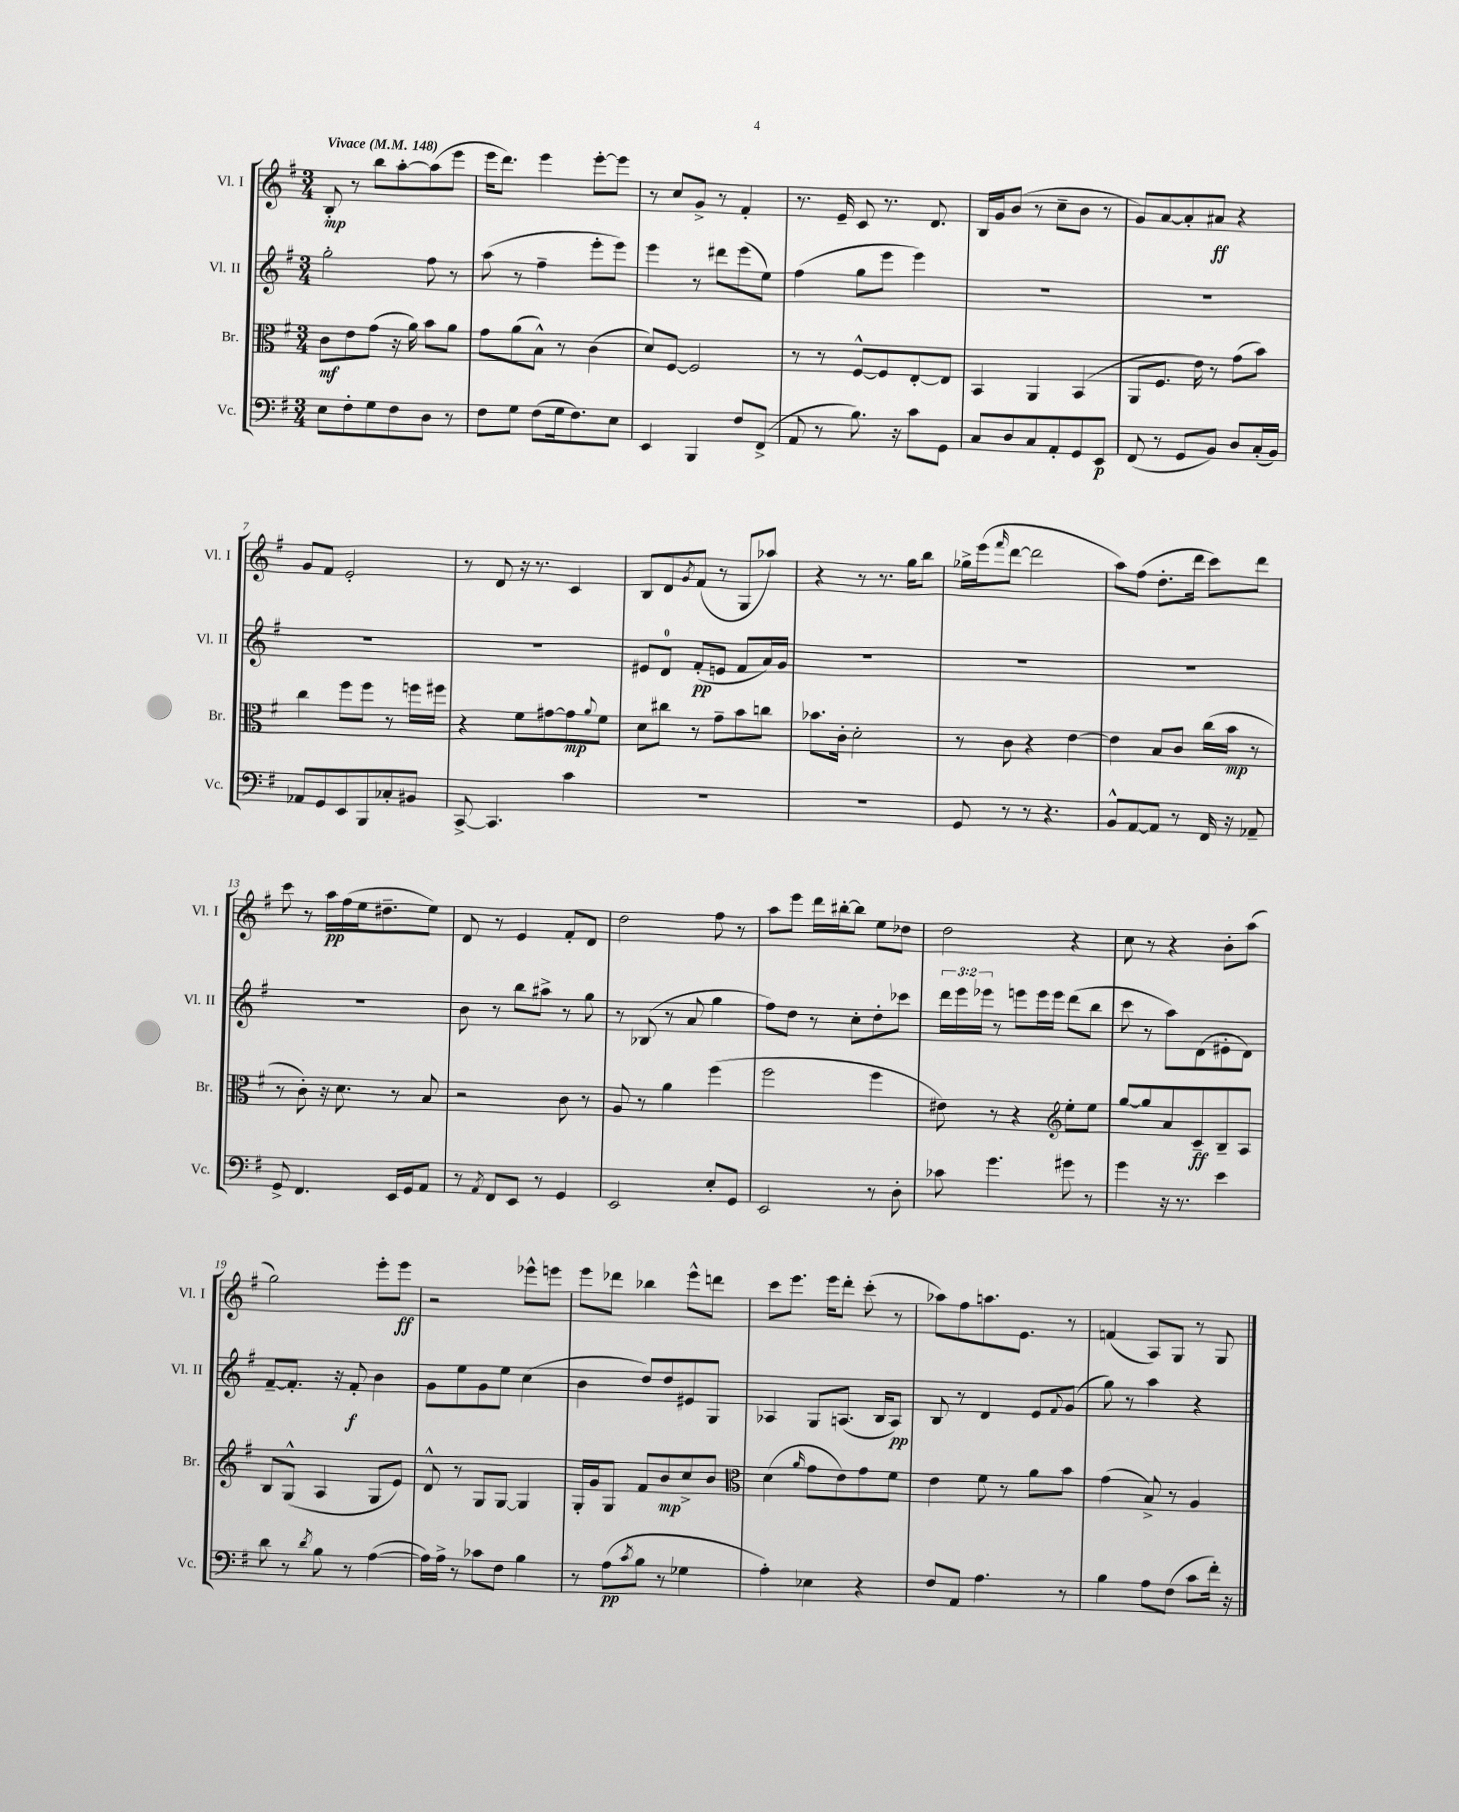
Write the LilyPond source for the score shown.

<<
\new StaffGroup <<
\new Staff = "s0" \with { instrumentName = "Vl. I" shortInstrumentName = "Vl. I" } {
    \clef treble \key g \major \numericTimeSignature \time 3/4 \tempo "Vivace" 4 = 148
    b8-.\mp r8 b''8 a''8~-. a''8( e'''8 |
    e'''16 d'''8.) e'''4 e'''8~-. e'''8 |
    r8 c''8 g'8-> r8 fis'4-. |
    r8. e'16-- c'8 r8. d'8. |
    b16 g'16 b'8( r8 c''8-- b'8 r8 |
    g'8) a'8~ a'8-. ais'8\ff r4 |
    g'8 fis'8 e'2-. |
    r8 d'8 r16 r8. c'4 |
    b8 d'8 \acciaccatura { g'8 } fis'8( r8 g8 aes''8) |
    r4 r8 r8. g''16 b''8 |
    ges''16-> e'''16( \grace { fis'''16 } d'''8~ d'''2 |
    a''8) fis''8( d''8.-. d'''16 c'''8) d'''8 |
    c'''8 r8 a''16\pp fis''16( e''16 dis''8.-- e''8) |
    d'8 r8 e'4 fis'8-. d'8 |
    d''2 fis''8 r8 |
    a''8 e'''8 d'''16 bis''16~-. bis''8 e''8 des''8 |
    d''2 r4 |
    c''8 r8 r4 b'8-. a''8( |
    g''2) e'''8-. e'''8\ff |
    r2 ees'''8-^ e'''8 |
    e'''8 des'''8 bes''4 e'''8-^ d'''8 |
    c'''8 e'''8. e'''16 d'''8-. c'''8-.( r8 |
    aes''8) fis''8 a''8. e'8. r8 |
    f'4( a8) g8 r8 g8 \bar "|." |
}
\new Staff = "s1" \with { instrumentName = "Vl. II" shortInstrumentName = "Vl. II" } {
    \clef treble \key g \major \numericTimeSignature \time 3/4 \override Staff.TupletNumber.text = #tuplet-number::calc-fraction-text
    g''2-. fis''8 r8 |
    a''8( r8 fis''4-- e'''8-. e'''8) |
    e'''4 r8 dis'''8 e'''8( e''8) |
    fis''4( g''8 e'''8 e'''4) |
    R2. |
    R2. |
    R2. |
    R2. |
    eis'8 d'8-0 fis'8-.\pp( e'8 fis'8 a'16) g'16 |
    R2. |
    R2. |
    R2. |
    R2. |
    b'8 r8 b''8 ais''8-> r8 g''8 |
    r8 bes8( r8 a'8 g''4 |
    fis''8) d''8 r8 c''8-. d''8-. ces'''8 |
    \tuplet 3/2 { d'''16 e'''16 ees'''16 } r8 e'''8 e'''16 e'''16 d'''8( b''8 |
    c'''8 r8 a''8) d'8( eis'8-. d'8) |
    fis'8~-- fis'8.-. r16 fis'8-.\f b'4 |
    g'8 e''8 g'8 e''8 c''4( |
    b'4 d''8) d''8 eis'8 g8 |
    aes4 g8 a8.( b16 a8\pp) |
    b8 r8 d'4 e'8 \appoggiatura { fis'8 } g'8( |
    g''8) r8 a''4 r4 \bar "|." |
}
\new Staff = "s2" \with { instrumentName = "Br." shortInstrumentName = "Br." } {
    \clef alto \key g \major \numericTimeSignature \time 3/4
    c'8\mf e'8 g'8( r16 a'16) b'8 a'8 |
    g'8 a'8( b8-^) r8 c'4( |
    d'8) fis8~ fis2 |
    r8 r8 fis8~-^ fis8 e8~-. e8 |
    b,4 a,4 b,4( |
    a,8 fis8. e'16) r8 g'8( b'8) |
    c''4 fis''8 fis''8 r8 f''16 fis''16 |
    r4 fis'8 gis'8~ gis'8\mp \appoggiatura { a'8 } fis'8 |
    d'8 cis''8 r8 g'8-- b'8 c''8 |
    bes'8. c'16-. d'2-. |
    r8 c'8 r4 e'4~ |
    e'4 b8 c'8 c''16( b'16\mp r8 |
    r8 c'8-.) r16 d'8. r8 b8 |
    r2 c'8 r8 |
    a8 r8 a'4 fis''4( |
    fis''2 fis''4 |
    eis'8) r8 r4 \clef treble e''8-. e''8 |
    g''8~ g''8 a'8 c'8--\ff b8-- a8 |
    b8 g8-^( a4 g8 e'8) |
    d'8-^ r8 g8 g8~ g4 |
    g16-. g'16 g8 fis'8 b'8\mp c''8-> b'8 |
    \clef alto d'4( \grace { a'16 } g'8 e'8) g'8 fis'8 |
    e'4 fis'8 r8 a'8 b'8 |
    g'4( b8->) r8 a4 \bar "|." |
}
\new Staff = "s3" \with { instrumentName = "Vc." shortInstrumentName = "Vc." } {
    \clef bass \key g \major \numericTimeSignature \time 3/4
    e8 fis8-. g8 fis8 d8 r8 |
    fis8 g8 fis8( g16 fis8.) e8 |
    e,4 b,,4 fis8 fis,8->( |
    a,8 r8 b8.) r16 c'8 g,8 |
    c8 d8 c8 a,8-. g,8 e,8\p |
    fis,8( r8 g,8 b,8) d8 c16-.( b,16) |
    aes,8 g,8 e,8 b,,8 ces8-. bis,8 |
    c,8~-> c,4. c'4 |
    R2. |
    R2. |
    g,8 r8 r8 r4. |
    b,8-^ a,8~ a,8 r8 fis,16 r16 aes,8-- |
    g,8-> fis,4. e,16 g,16 a,8 |
    r8 \acciaccatura { a,8 } fis,8 e,8 r8 g,4 |
    e,2 e8-. g,8 |
    e,2 r8 d8-. |
    ces'8 g'4. gis'8 r8 |
    g'4 r16 r8. e'4 |
    d'8 r8 \acciaccatura { d'8 } b8 r8 a4~( |
    a16) a16-> r8 ces'8 fis8 b4 |
    r8 a8\pp( \acciaccatura { c'8 } b8 r8 ges4 |
    a4-.) ees4 r4 |
    fis8 a,8 a4. r8 |
    b4 a8 fis8( c'8 fis'16-.) r16 \bar "|." |
}
>>
>>
